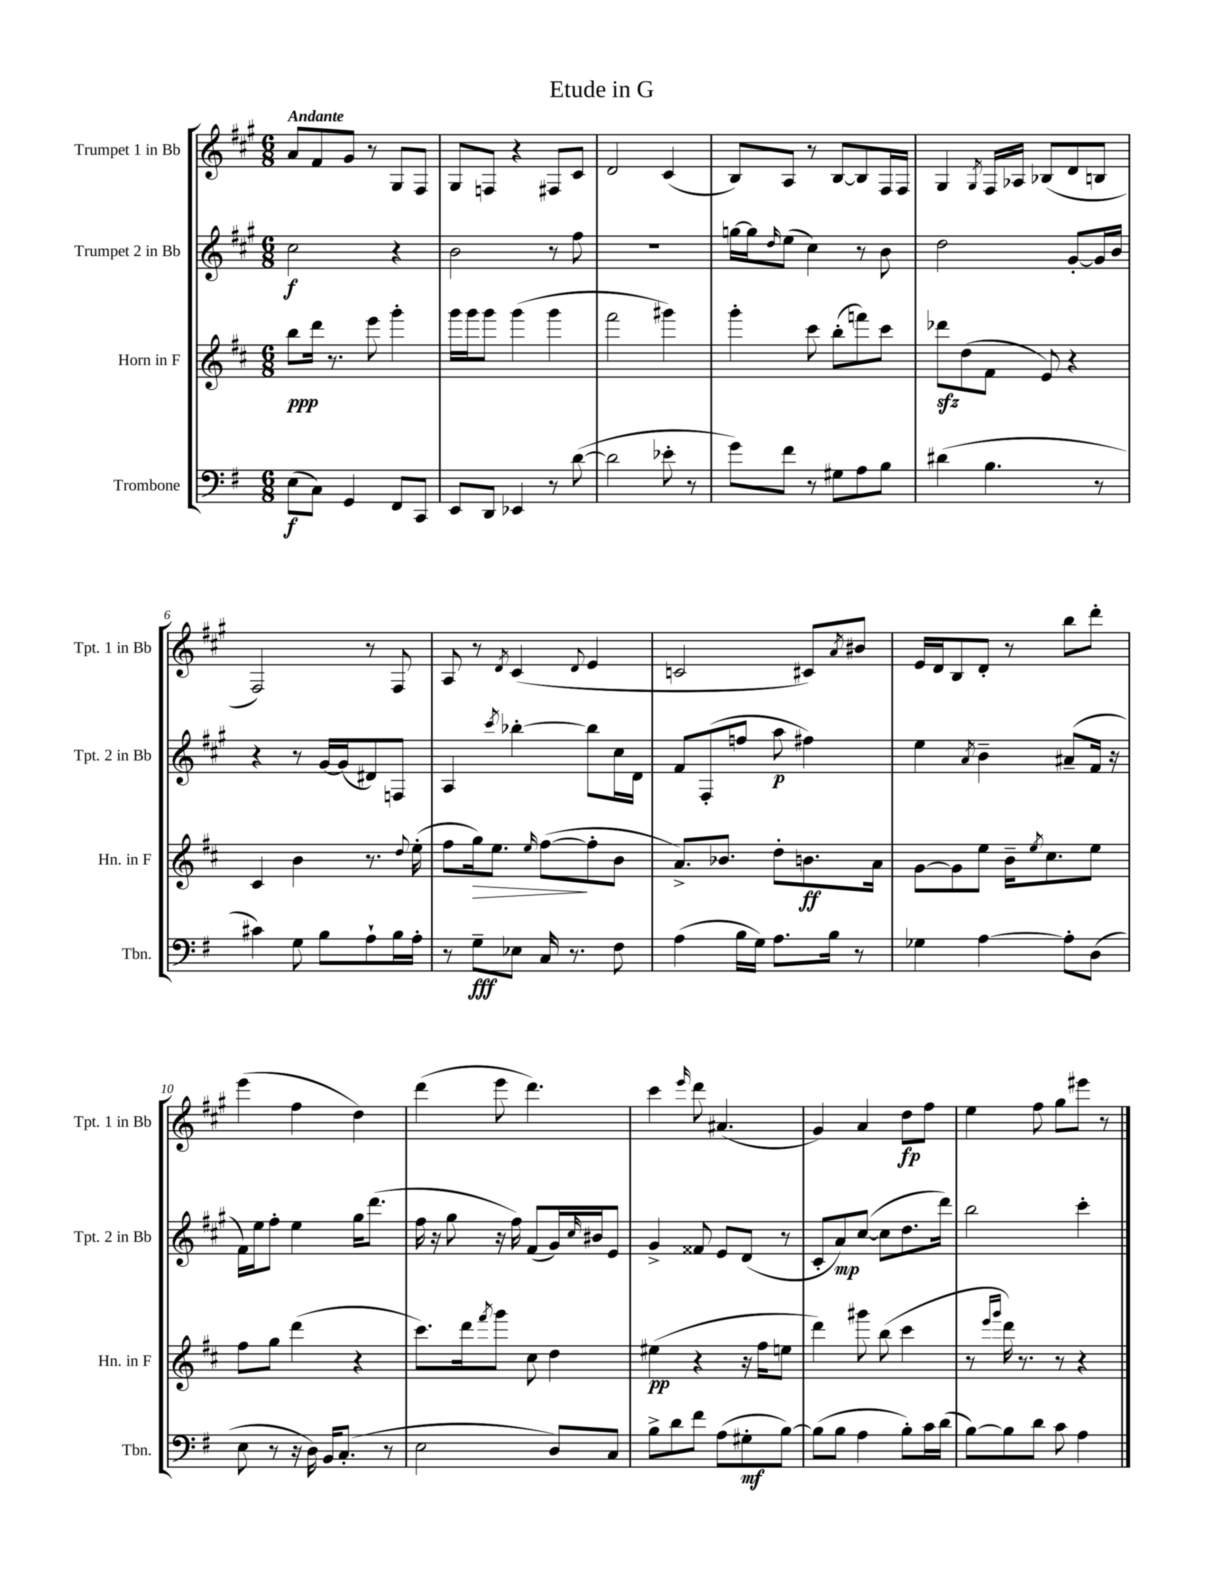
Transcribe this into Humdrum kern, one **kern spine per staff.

**kern	**kern	**kern	**kern
*staff4	*staff3	*staff2	*staff1
*clefF4	*clefG2	*clefG2	*clefG2
*k[f#]	*k[f#c#]	*k[f#c#g#]	*k[f#c#g#]
*M6/8	*M6/8	*M6/8	*M6/8
(8E	8bb	2cc#	8a
8C)	16ddd	.	8f#
.	8.r	.	.
4GG	.	.	8g#
.	8eee	.	8r
8FF#	4ggg'	4r	8G#
8CC	.	.	8F#
=	=	=	=
8EE	16ggg	2b	8G#
.	16ggg	.	.
8DD	8ggg	.	8F
4EE-	(4ggg	.	4r
8r	4ggg	8r	8F#
([8d	.	8ff#	8c#
=	=	=	=
2d]	2fff#	2.r	2d
8e-'	4ggg#)	.	(4c#
8r	.	.	.
=	=	=	=
8g)	4ggg'	[16gg	8B)
.	.	16gg]	.
.	.	16qqdd	.
8f#	.	(8ee	8A
8r	8ccc#	4cc#)	8r
8G#	(8bb'	.	[8B
8A	8fff)	8r	8B]
8B	8ccc#	8b	16F#
.	.	.	16F#
=	=	=	=
(4d#	8ddd-	2dd	4G#
.	(8dd	.	.
.	.	.	8qG#
4.B	8f#	.	16F#
.	.	.	16A-
.	8e)	.	(8B-
.	4r	[8g#'	8d
8r	.	16g#]	8B
.	.	16b	.
=	=	=	=
4c#)	4c#	4r	2F#)
8G	4b	8r	.
8B	.	[16g#	.
.	.	(16g#]	.
8A`	8.r	8d#)	8r
16B	.	8F	8F#
.	8qqdd	.	.
16A'	(16ee'	.	.
=	=	=	=
8r	8ff#	4A	8A
8G~	16gg)	.	8r
.	8.ee	.	.
.	.	8qccc#	8qd
8E-	.	[4bb-'	(4c#
.	16qqee	.	.
16C	([8ff#	.	.
8.r	.	.	.
.	.	.	8qqd
.	8ff#']	8bb-]	4e
8F#	8b	16cc#	.
.	.	16d	.
=	=	=	=
(4A	8.a^)	8f#	2c
.	.	(8F#'	.
.	8.b-	.	.
16B	.	8ff	.
16G)	.	.	.
8.A	8dd'	8aa	.
.	8.b	4ff#)	8c#)
16B	.	.	.
.	.	.	8qa
8r	.	.	8b#
.	16a	.	.
=	=	=	=
4G-	[8g	4ee	16e
.	.	.	16d
.	8g]	.	8B
.	.	8qa	.
[4A	8ee	4b~	8d'
.	16b~	.	8r
.	8qee	.	.
.	8.cc#	.	.
8A']	.	(8a#~	8bb
(8D	8ee	16f#	8ddd'
.	.	16r	.
=	=	=	=
8E	8ff#	16f#)	(4eee
.	.	16ee	.
8r	8gg	8ff#'	.
16r	(4ddd	4ee	4ff#
16D)	.	.	.
16BB	.	.	.
(8.C'	.	.	.
.	4r	16gg#	4dd)
.	.	(8.ddd	.
8r	.	.	.
=	=	=	=
2E	8.ccc#)	16ff#	(4ddd
.	.	16r	.
.	.	8gg#	.
.	16ddd	.	.
.	8qfff#	.	.
.	8ggg	16r	8eee
.	.	16ff#)	.
.	8cc#	(8f#	4.ddd)
8D)	4dd	16g#)	.
.	.	16qqcc#	.
.	.	16b#	.
8C	.	8e	.
=	=	=	=
8B^	(4ee#	4g#^	4ccc#
8d	.	.	.
.	.	.	16qqeee
8f#	4r	8f##	8ddd
(8A	.	8e	(4.a#
8G#'	16r	(8d	.
.	16ff#	.	.
[8B)	8ee	8r	.
=	=	=	=
(8B]	4ddd)	8c#'	4g#)
8B	.	8a)	.
4A	8ggg#	([8cc#	4a
.	(8bb	8cc#]	.
8B')	4ccc#	8.dd	8dd
16c	.	.	8ff#
(16d	.	16ddd)	.
=	=	=	=
[8B)	8r	2bb	4ee
.	16qqeee	.	.
.	16qqggg	.	.
8B]	16ddd)	.	.
.	8.r	.	.
8d	.	.	8ff#
8c	8r	.	8gg#
4A	4r	4ccc#'	8eee#
.	.	.	8r
==	==	==	==
*-	*-	*-	*-
